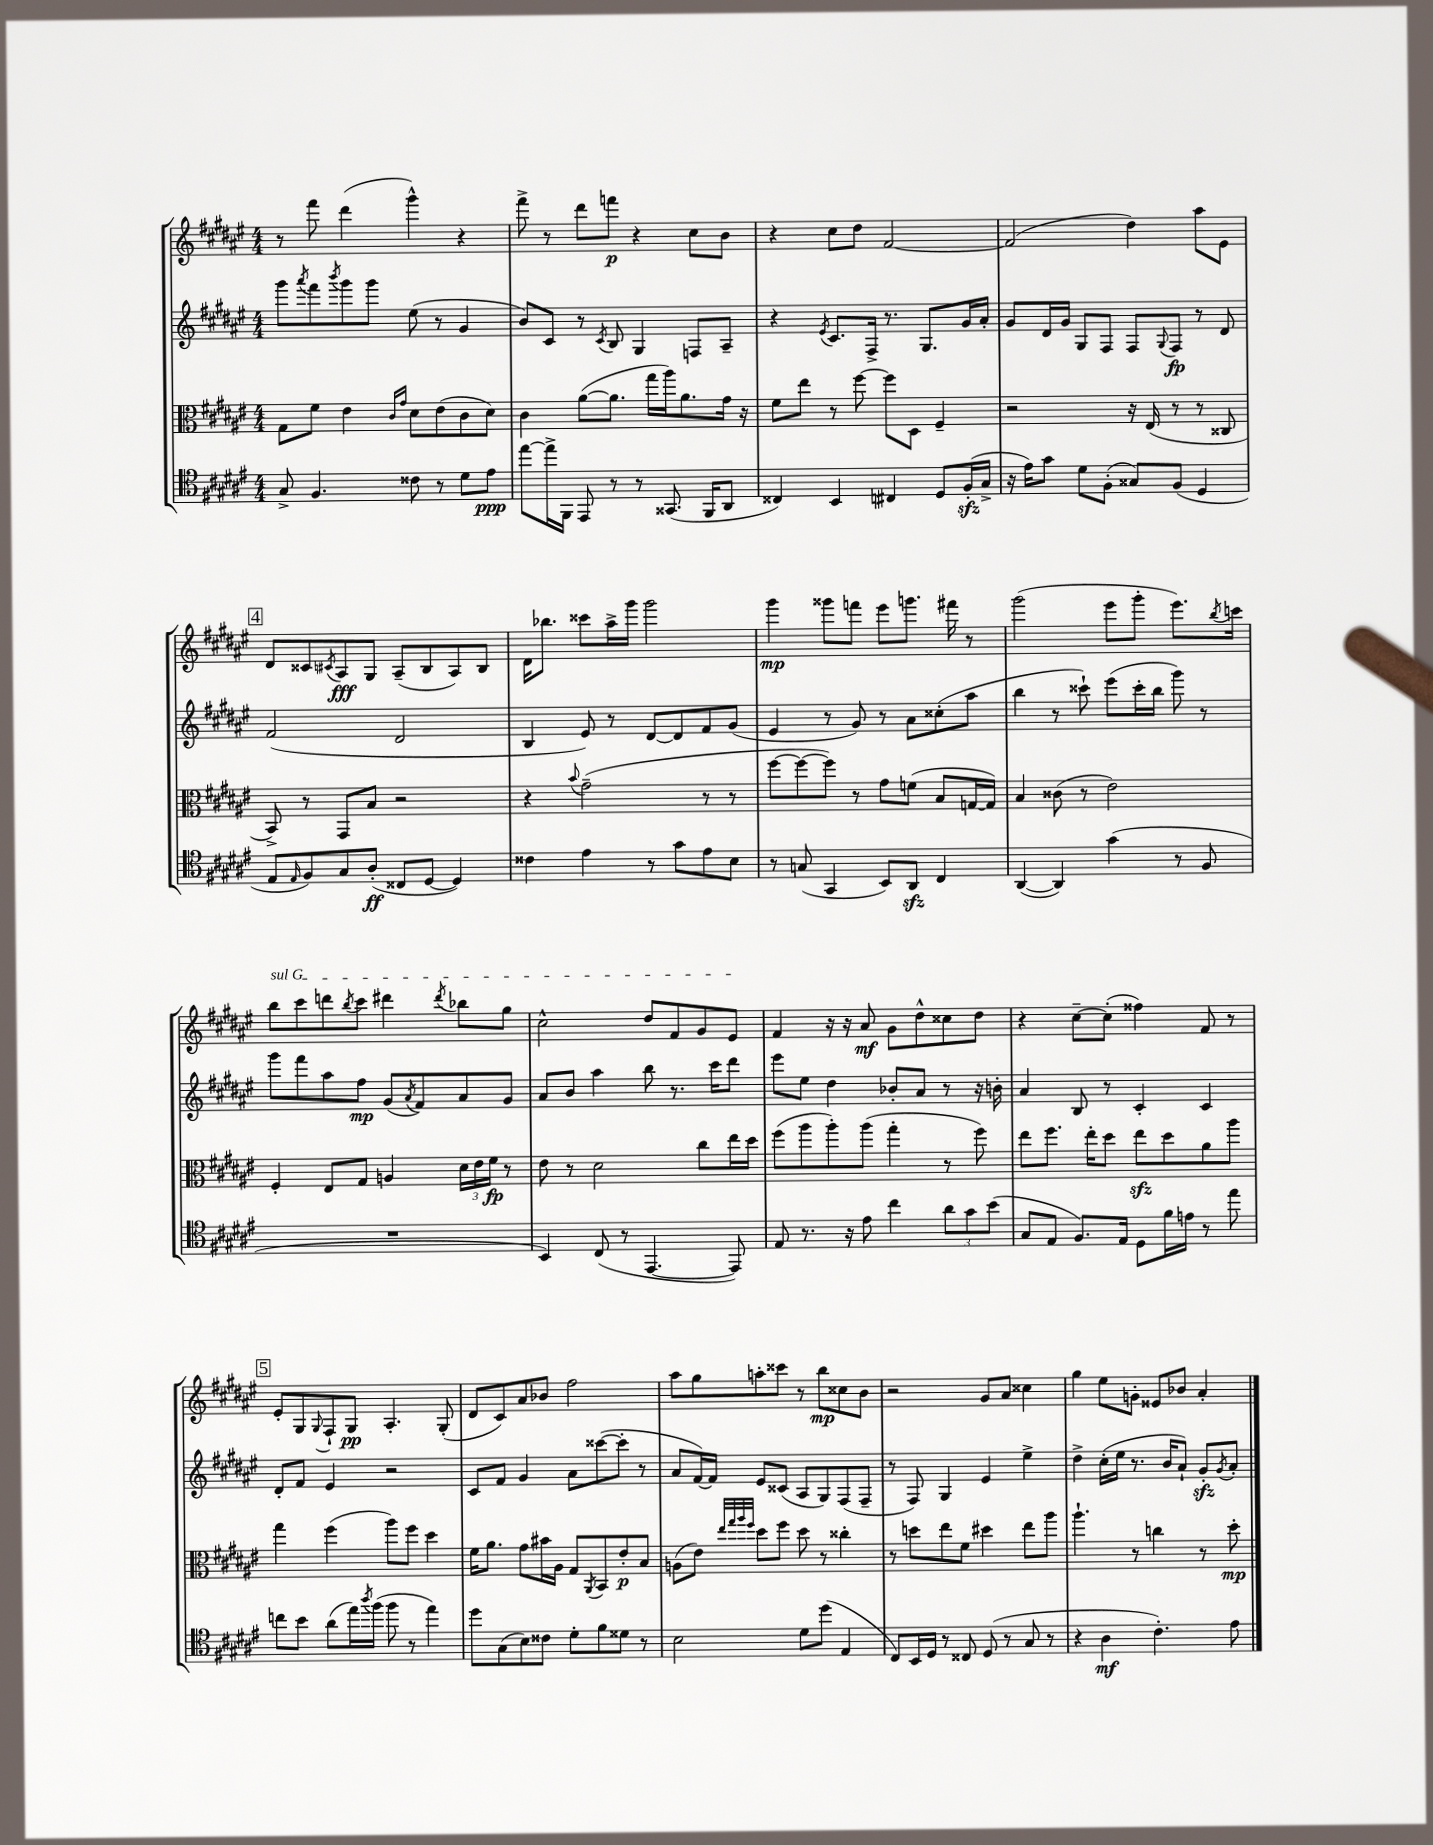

**kern	**kern	**kern	**kern
*staff4	*staff3	*staff2	*staff1
*clefC4	*clefC3	*clefG2	*clefG2
*k[f#c#g#d#a#e#]	*k[f#c#g#d#a#e#]	*k[f#c#g#d#a#e#]	*k[f#c#g#d#a#e#]
*M4/4	*M4/4	*M4/4	*M4/4
8G#^	8G#	8ggg#	8r
.	.	8qaaa#	.
4.F#	8f#	8fff#	8fff#
.	.	8qbbb	.
.	4e#	8ggg#	(4ddd#
.	.	8ggg#	.
.	16qqc#	.	.
.	16qqg#	.	.
8c##	8d#	(8ee#	4ggg#^^)
8r	(8e#	8r	.
8d#	8c#	4g#	4r
8e#	8d#)	.	.
=	=	=	=
[8ee#	4c#	8b)	8fff#^
16ee#^]	.	8c#	8r
16FF#	.	.	.
8EE#	([8a#	8r	8ddd#
.	.	8qc#	.
8r	8.a#]	8B	8fff
8r	.	4G#	4r
.	16gg#	.	.
(8.GG##	16aa#)	.	.
.	8.a#	.	.
.	.	8F	8cc#
16FF#	.	.	.
8AA#	16g#	8A#~	8b
.	16r	.	.
=	=	=	=
4C##)	8f#	4r	4r
.	8ee#	.	.
.	.	8qe#	.
4BB	8r	8.c#	8cc#
.	[8ff#	.	8dd#
.	.	16F#^	.
4C#	8ff#]	8.r	[2f#
.	8D#	.	.
.	.	8.G#	.
8D#	4F#~	.	.
(16F#'	.	16g#	.
16G#^	.	16a#'	.
=	=	=	=
16r	2r	8g#	(2f#]
16e#)	.	.	.
8g#	.	16d#	.
.	.	16g#	.
8d#	.	8G#	.
(8F#'	.	8F#	.
8G##)	16r	8F#	4dd#)
.	(16E#	.	.
.	.	8qqG#	.
(8F#	8r	8F#	.
4D#	8r	8r	8aa#
.	8C##	8d#	8e#
=	=	=	=
8E#	8BB^)	(2f#	8d#
16qqE#	.	.	.
8F#)	8r	.	8c##
.	.	.	8qc#
8G#	8GG#	.	8A#
(8A#'	8B	.	8G#
8C##	2r	2d#	(8A#~
[8D#	.	.	8B
4D#])	.	.	8A#)
.	.	.	8B
=	=	=	=
4c##	4r	4B	16d#
.	.	.	8.bb-
.	8qqb	.	.
4e#	(2g#~	8e#)	8ccc##
.	.	8r	16aa#^
.	.	.	16ggg#
8r	.	[8d#	2ggg#
8g#	.	8d#]	.
8e#	8r	8f#	.
8B	8r	(8g#	.
=	=	=	=
8r	[8ff#	4e#	4ggg#
(8G	8ff#_	.	.
4GG#	8ff#])	8r	8ggg##
.	8r	8g#)	8fff
8BB)	8g#	8r	8eee#
8AA#	(8f	8a#	8.ggg
4C#	8B	(8cc##'	.
.	.	.	16fff#
.	[16G	8aa#	8r
.	16G])	.	.
=	=	=	=
([4AA#	4B	4bb	(2ggg#
4AA#])	(8c##	8r	.
.	8r	8ccc##`)	.
(4g#	2e#)	(8eee#	8eee#
.	.	16ccc##'	8ggg#'
.	.	16bb	.
8r	.	8ggg#)	8.eee#)
8F#	.	8r	.
.	.	.	8qbb
.	.	.	16ccc
=	=	=	=
1r	4F#'	8ggg#	8bb
.	.	8fff#	8ccc#
.	8E#	8aa#	8ddd
.	.	.	8qbb
.	8G#	8ff#	8ccc#
.	4A	(8g#	4ddd#
.	.	8qa#	.
.	.	8f#)	.
.	.	.	8qddd#
.	24d#	8a#	8bb-
.	24e#	.	.
.	24f#	.	.
.	8r	8g#	8gg#
=	=	=	=
4BB)	8e#	8a#	2cc#^^
.	8r	8b	.
(8C#	2d#	4aa#	.
8r	.	.	.
[4.EE#	.	8bb	8dd#
.	.	8.r	8f#
.	8cc#	.	8g#
.	.	16ccc#	.
8EE#])	16ee#	8ddd#	8e#
.	16dd#	.	.
=	=	=	=
8E#	(8ff#	8eee#	4f#
8.r	8aa#	8ee#	.
.	8aa#')	4dd#	16r
16r	.	.	16r
8e#	(8aa#	.	8a#
4cc#	4gg#'	8b-'	8g#
.	.	8a#	8dd#^^
12a#	8r	8r	8cc##
12g#	.	.	.
.	8ff#)	16r	8dd#
(12b	.	.	.
.	.	16b'	.
=	=	=	=
8G#	8ee#	4a#	4r
8E#	8.ff#	.	.
8.F#)	.	8B	[8cc#~
.	16ee#'	.	.
.	8dd#	8r	(8cc#']
16E#	.	.	.
8D#	8ee#	4c#'	4ff##)
16f#	8dd#	.	.
16e	.	.	.
8r	8a#	4c#	8f#
8ee#	8aa#	.	8r
=	=	=	=
8cc	4gg#	8d#'	8e#'
8b	.	8f#	8G#
.	.	.	8qqG#
(8a#	(4ff#	4e#	8F#`
16ee#)	.	.	8G#
8qaa#	.	.	.
(16ff#	.	.	.
8ff#	8aa#)	2r	4.A#'
8r	8ff#	.	.
4ee#)	4dd#	.	.
.	.	.	(8G#'
=	=	=	=
8dd#	16f#	8c#	8d#
.	8.a#	.	.
(8G#	.	8f#	8c#)
8B)	8g#	4g#	8a#
8c##	16b#	.	8b-
.	16A#	.	.
8d#'	8G#	8a#	2ff#
.	8qAA#	.	.
8f#	8BB	([8ccc##	.
8d##	8e#'	8ccc##']	.
8r	8B	8r	.
=	=	=	=
2B	(8A	8a#	8aa#
.	8e#)	[16f#)	8gg#
.	.	16f#]	.
.	32qqee#	.	.
.	32qqgg#	.	.
.	32qqaa#	.	.
.	32qqff#	.	.
.	8dd#	8e#	8aa'
.	8ff#	(8c##	8ccc##
8d#	8dd#	8A#	8r
(8dd#	8r	8G#)	8bb
4E#	4cc##'	(8F#	8cc##
.	.	8F#~	8b
=	=	=	=
8C#)	8r	8r	2r
16BB	8dd	8F#)	.
16D#	.	.	.
8r	8ee#	4G#	.
8C##	8f#	.	.
(8D#	4dd#	4e#	8g#
8r	.	.	8a#
8G#	8ee#	4ee#^	4cc##
8r	8aa#	.	.
=	=	=	=
4r	4.aa#`	4dd#^	4gg#
4A#	.	(16cc#'	8ee#
.	.	16ee#	.
.	8r	8.r	8g'
4.c#')	4cc	.	8e##
.	.	16b	.
.	.	8a#`)	8b-
.	8r	8g#'	4a#'
.	.	8qg#	.
8e#	8dd#'	8a#'	.
==	==	==	==
*-	*-	*-	*-
